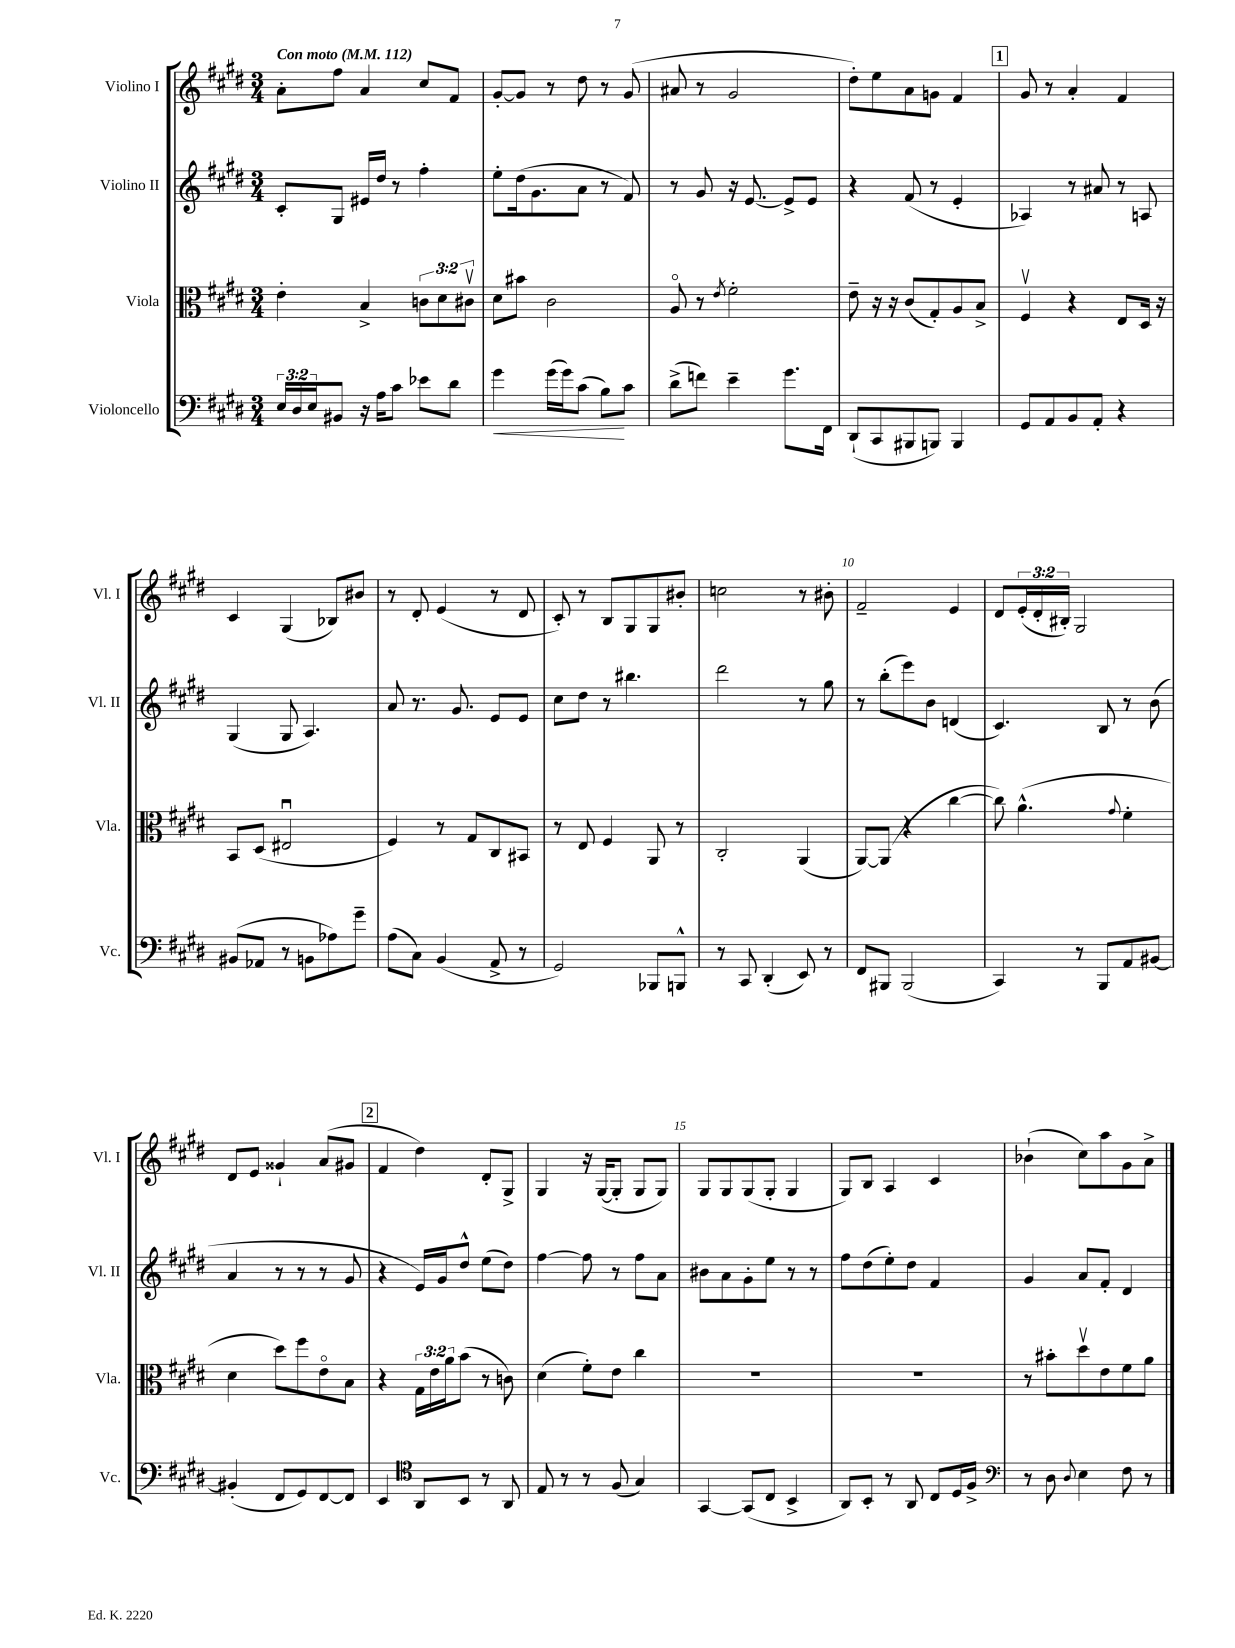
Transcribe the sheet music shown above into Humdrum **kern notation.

**kern	**kern	**kern	**kern
*staff4	*staff3	*staff2	*staff1
*clefF4	*clefC3	*clefG2	*clefG2
*k[f#c#g#d#]	*k[f#c#g#d#]	*k[f#c#g#d#]	*k[f#c#g#d#]
*M3/4	*M3/4	*M3/4	*M3/4
*MM112	*MM112	*MM112	*MM112
24E	4e'	8c#'	8a'
24D#	.	.	.
24E	.	.	.
8BB#	.	8G#	8ff#
16r	4B^	16e#	4a
16A	.	16dd#	.
8c#	.	8r	.
8e-	12c	4ff#'	8cc#
.	12d#	.	.
8d#	.	.	8f#
.	12c#v	.	.
=	=	=	=
4g#	8d#	8ee'	[8g#'
.	8b#	(16dd#	8g#]
.	.	8.g#	.
(16g#	2c#	.	8r
16g#)	.	.	.
(8c#	.	8a	8dd#
8B)	.	8r	8r
8c#	.	8f#)	(8g#
=	=	=	=
(8d#^	8Ao	8r	8a#
8f)	8r	8g#	8r
.	8qe	.	.
4e~	2f#'	16r	2g#
.	.	[8.e	.
8.g#	.	8e^]	.
.	.	8e	.
16FF#	.	.	.
=	=	=	=
(8DD#`	8e~	4r	8dd#')
8CC#	16r	.	8ee
.	16r	.	.
8BBB#	(8c#	(8f#	8a
8BBB)	8G#')	8r	8g
4BBB	8A	4e'	4f#
.	8B^	.	.
=	=	=	=
8GG#	4F#v	4A-)	8g#
8AA	.	.	8r
8BB	4r	8r	4a'
8AA'	.	8a#	.
4r	8E	8r	4f#
.	16D#	8A	.
.	16r	.	.
=	=	=	=
(8BB#	8BB	(4G#	4c#
8AA-	(8D#	.	.
8r	2E#u	8G#	(4G#
8BB	.	4.A)	.
8A-)	.	.	8B-)
8g#~	.	.	8b#
=	=	=	=
(8A	4F#)	8a	8r
8C#)	.	8.r	8d#'
(4BB	8r	.	(4e
.	.	8.g#	.
.	8G#	.	.
8AA^	8C#	8e	8r
8r	8BB#	8e	8d#
=	=	=	=
2GG#)	8r	8cc#	8c#')
.	8E	8dd#	8r
.	4F#	8r	8B
.	.	4.bb#	8G#
8BBB-	8AA	.	8G#
8BBB^^	8r	.	8b#'
=	=	=	=
8r	2C#'	2ddd#	2cc
8CC#	.	.	.
(4DD#'	.	.	.
8EE)	(4AA	8r	8r
8r	.	8gg#	8b#'
=	=	=	=
8FF#	[8AA)	8r	2f#~
8BBB#	(8AA]	(8bb'	.
(2BBB#	4r	8eee)	.
.	.	8b	.
.	[4cc#	(4d	4e
=	=	=	=
4CC#)	8cc#])	4.c#)	8d#
.	(4.a^^	.	(24e'
.	.	.	24d#'
.	.	.	24B#')
8r	.	.	2G#
8BBB	.	8B	.
.	8qqg#	.	.
8AA	4f#'	8r	.
[8BB#	.	(8b	.
=	=	=	=
(4BB#']	4d#	4a	8d#
.	.	.	8e
8FF#	8dd#)	8r	4g##`
8GG#)	8ff#	8r	.
[8FF#	8eo	8r	(8a
8FF#]	8B	8g#	8g#
=	=	=	=
4EE	4r	4r	4f#
*clefC4	*	*	*
8AA	24G#	16e)	4dd#)
.	24e	.	.
.	.	16g#	.
.	24a	.	.
8BB	(8b	8dd#^^	.
8r	8r	(8ee	8d#'
8AA	8c)	8dd#)	8G#^
=	=	=	=
8E	(4d#	[4ff#	4G#
8r	.	.	.
8r	8f#')	8ff#]	16r
.	.	.	([16G#
(8F#	8e	8r	8G#']
4G#)	4cc#	8ff#	8G#
.	.	8a	8G#)
=	=	=	=
[4GG#	2.r	8b#	8G#
.	.	8a	8G#
(8GG#]	.	8g#'	(8G#
8C#	.	8ee	8G#'
4BB^	.	8r	4G#
.	.	8r	.
=	=	=	=
8AA)	2.r	8ff#	8G#)
8BB'	.	(8dd#	8B
8r	.	8ee')	4A
8AA	.	8dd#	.
8C#	.	4f#	4c#
16D#	.	.	.
16F#^	.	.	.
=	=	=	=
*clefF4	*	*	*
8r	8r	4g#	(4b-`
8D#	8b#'	.	.
8qqD#	.	.	.
4E	8dd#v	8a	8cc#)
.	8e	8f#'	8aa
8F#	8f#	4d#	8g#
8r	8a	.	8a^
==	==	==	==
*-	*-	*-	*-
